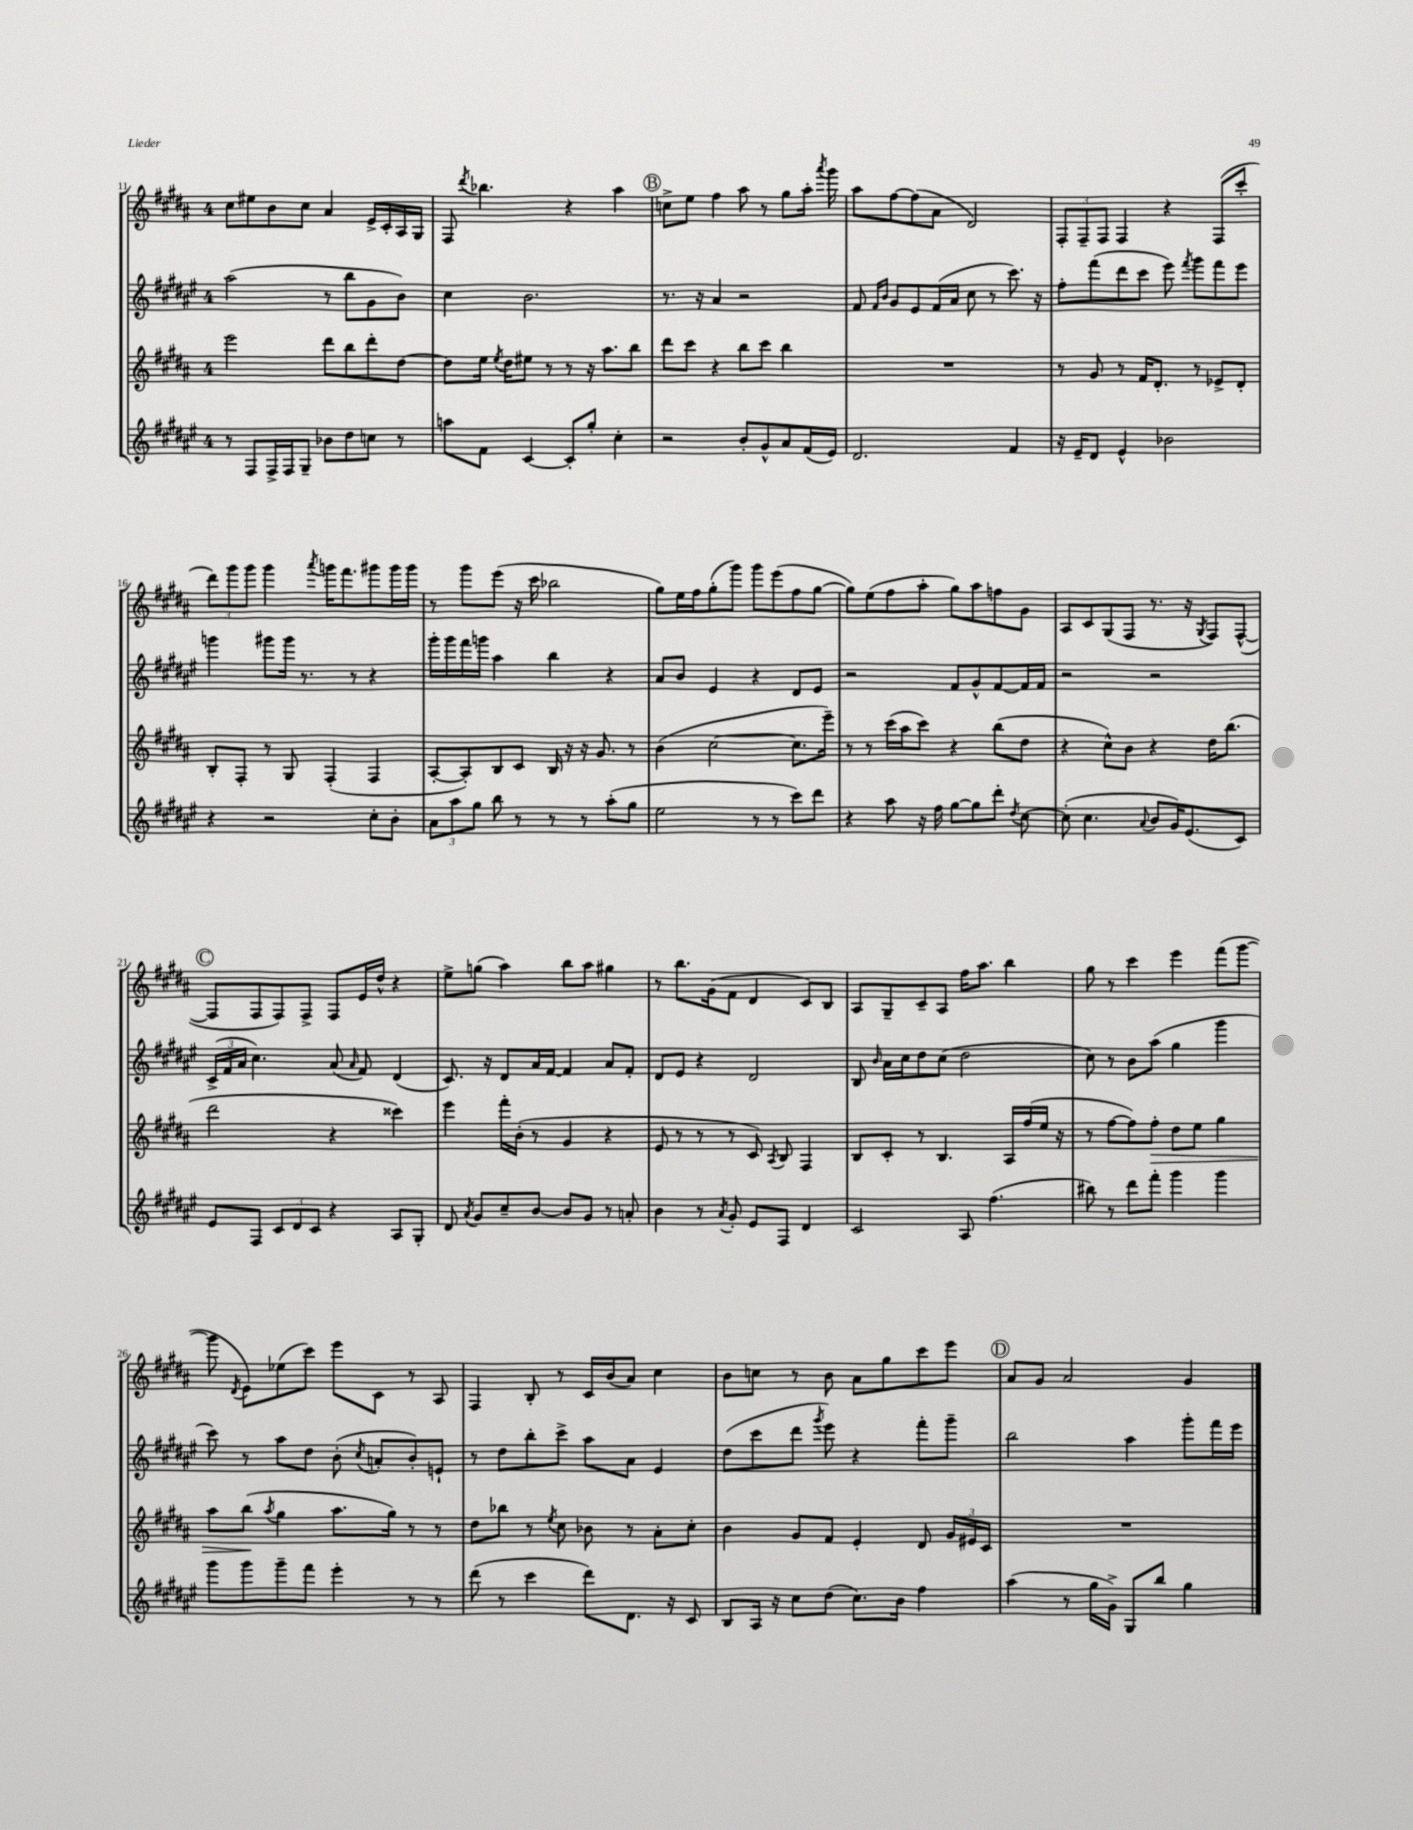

**kern	**kern	**dynam	**kern	**kern
*part4	*part3	*part3	*part2	*part1
*staff4	*staff3	*staff3	*staff2	*staff1
*clefG2	*clefG2	*	*clefG2	*clefG2
*k[f#c#g#d#a#e#]	*k[f#c#g#d#a#]	*	*k[f#c#g#d#a#e#]	*k[f#c#g#d#a#]
*M4/4	*M4/4	*	*M4/4	*M4/4
=11	=11	=11	=11	=11
8r	2eee\	.	(2aa#\	8cc#\L
8F#/L	.	.	.	8ee#X\
16F#^/L	.	.	.	8b\
16F#/J	.	.	.	.
8G#~/J	.	.	.	8cc#\J
8b-X\L	8ddd#\L	.	8r	4a#/
8dd#\	8bb\	.	8bb\L	.
8ccn\J	8ddd#'\	.	8g#\	16e^/LL
.	.	.	.	16c#'/
8r	[8dd#\J	.	8b\J)	16A#/
.	.	.	.	16G#/JJ
=12	=12	=12	=12	=12
8aan\L	8dd#\L]	.	4cc#\	8F#/
.	.	.	.	8qddd#/
8f#\J	16ee\Jk	.	.	4.bb-X\
.	8qee/	.	.	.
.	16dd#\KL	.	.	.
[4c#/	8ee#X\J	.	2.b\	.
.	8r	.	.	.
8c#'/L]	8r	.	.	4r
8gg#'/J	16r	.	.	.
.	8.aa#\L	.	.	.
4cc#'\	.	.	.	4aa#\
.	8bb\J	.	.	.
!!LO:REH:place=s1:t=B
=13	=13	=13	=13	=13
2r	8ddd#\L	.	8.r	8ccn^\L
.	8ccc#\J	.	.	8ee\J
.	.	.	16r	.
.	4r	.	4a#/	4ff#\
8b'/L	8bb\L	.	2r	8aa#\
8g#^^/	8ccc#\J	.	.	8r
8a#/	4bb\	.	.	8gg#\L
(16f#/L	.	.	.	16aa#'\Jk
.	.	.	.	8qaaa#/
16e#/JJ)	.	.	.	16ggg#\
=14	=14	=14	=14	=14
2.d#/	1r	.	8f#/	8aa#\L
.	.	.	16qqf#/LL	.
.	.	.	16qqb/JJ	.
.	.	.	8g#/L	[8ff#\
.	.	.	8e#/	(8ff#\]
.	.	.	(16f#/L	8a#\J
.	.	.	16a#/JJ	.
.	.	.	8cc#\	2d#/)
.	.	.	8r	.
4f#/	.	.	8.ccc#\)	.
.	.	.	16r	.
=15	=15	=15	=15	=15
16r	8r	.	8ff#'\L	12F#'/L
16e#~/KL	.	.	.	.
.	.	.	.	12F#~/
8d#/J	8g#/	.	(8fff#\	.
.	.	.	.	12F#/J
4e#^^/	8r	.	8ddd#\	4F#/
.	16f#/KL	.	8ccc#\J	.
.	8.d#'/J	.	.	.
2b-X\	.	.	8eee#\)	4r
.	.	.	8qfff#/	.
.	8r	.	8ggg#\L	.
.	8e-X^/L	.	8fff#\	(8F#/L
.	8d#'/J	.	8eee#\J	8ccc#'/J
!!LO:LB:g=z
=16	=16	=16	=16	=16
4r	8B'/L	.	4gggn\	12ddd#\L)
.	.	.	.	12ggg#\
.	8F#'/J	.	.	.
.	.	.	.	12ggg#\J
2r	8r	.	8ggg#X\L	4ggg#\
.	8G#/	.	16ggg#\Jk	.
.	.	.	8.r	.
.	.	.	.	8qaaa#/
.	(4F#'/	.	.	16gggn\KL
.	.	.	.	8.fff#\
.	.	.	8r	.
8cc#'\L	4F#/	.	4r	8ggg#X\
8b'\J	.	.	.	16ggg#\L
.	.	.	.	16ggg#\JJ
=17	=17	=17	=17	=17
12a#\L	[8A#'/L	.	16ggg#'\LL	8r
.	.	.	16ggg#\	.
12aa#\	.	.	.	.
.	8A#'/])	.	16fff#\	8ggg#\L
12gg#\J	.	.	.	.
.	.	.	16gggn\JJ	.
8bb\	8B/	.	4aa#\	(8eee\J
8r	8c#/J	.	.	16r
.	.	.	.	16ccc#\
8r	16B/	.	4bb\	2bb-X\
.	16r	.	.	.
8r	16r	.	.	.
.	8.g#/	.	.	.
(8aa#'\L	.	.	4r	.
8gg#\J	8r	.	.	.
=18	=18	=18	=18	=18
2ee#\	(4b\	.	8a#/L	8gg#\L)
.	.	.	8b/J	16ee\L
.	.	.	.	16ff#\J
.	[2cc#\	.	4e#/	(8gg#'\
.	.	.	.	8ggg#\J)
8r	.	.	4r	8ggg#\L
8r	.	.	.	(8eee\
8ccc#\L)	8.cc#\L]	.	8d#/L	8ff#\
8ddd#\J	.	.	8e#/J	[8gg#\J
.	16eee~\Jk)	.	.	.
=19	=19	=19	=19	=19
4r	8r	.	2r	8gg#\L])
.	8r	.	.	(8ee\
8aa#\	(16ccc#\LL	.	.	8ff#\
.	16aa#\J	.	.	.
16r	8ccc#\J)	.	.	8aa#'\J
16ff#\	.	.	.	.
[8gg#\L	4r	.	8f#/L	8gg#\L)
8gg#\]	.	.	8g#^^/	8aa#\
8ddd#'\J	(8bb\L	.	[8f#/	8ffn\
8qdd#/	.	.	.	.
[8cc#\	8dd#\J	.	16f#/L]	8g#\J
.	.	.	16f#/JJ	.
=20	=20	=20	=20	=20
(8cc#'\]	4r	.	2r	8A#/L
4.cc#\	.	.	.	8c#/
.	8cc#^^\L)	.	.	(8G#/
.	8b\J	.	.	8F#/J
8qqa#/	.	.	.	.
8b/L	4r	.	2r	8.r
16g#/K)	.	.	.	.
(8.e#/	.	.	.	16r
.	.	.	.	8qG#/
.	16dd#\KL	.	.	8F#/L)
.	(8.bb\J	.	.	.
8c#/J)	.	.	.	([8F#^^/J
!!LO:LB:g=z
!!LO:REH:place=s1:t=C
=21	=21	=21	=21	=21
8e#/L	2ddd#\	.	(24c#^/LL	8F#/L]
.	.	.	24f#/	.
.	.	.	24a#/JJ	.
8F#/J	.	.	4.cc#\)	8F#/
12c#/L	.	.	.	8F#/)
12d#/	.	.	.	.
.	.	.	.	8F#^/J
12c#/J	.	.	.	.
4r	4r	.	(8a#/	8F#/L
.	.	.	16qqa#/	.
.	.	.	8f#/)	16e/L
.	.	.	.	16dd#^^/JJ
8A#/L	4ccc##X\)	.	(4d#/	4r
8G#'/J	.	.	.	.
=22	=22	=22	=22	=22
8d#/	4eee\	.	8.c#/)	8ee^\L
8qa#/	.	.	.	.
8g#/L	.	.	.	(8ggn\J
.	.	.	16r	.
8cc#~/	16fff#'\LL	.	8d#/L	4aa#\)
.	(16b'\JJ	.	.	.
[8b/J	8r	.	16a#/L	.
.	.	.	[16f#/JJ	.
8b/L]	4g#/	.	4f#/]	8bb\L
8g#/J	.	.	.	8aa#\J
8r	4r	.	8a#/L	4gg#X\
8an'/	.	.	8f#'/J	.
=23	=23	=23	=23	=23
4b\	8e/	.	8d#/L	8r
.	8r	.	8e#/J	8.bb\L
8r	8r	.	4r	.
.	.	.	.	(16g#\k
8qa#/	.	.	.	.
8g#'/	8r	.	.	8f#\J
8e#/L	8c#/)	.	2d#/	4d#/
.	8qA#/	.	.	.
8F#/J	8B/	.	.	.
4d#/	4F#/	.	.	8c#/L)
.	.	.	.	8B/J
=24	=24	=24	=24	=24
2c#/	8B/L	.	8B/	8A#/L
.	.	.	16qqb/	.
.	8c#'/J	.	16a#\LL	8G#~/
.	.	.	16cc#\J	.
.	8r	.	8dd#\	8c#~/
.	4.B/	.	(8cc#\J	8A#/J
8A#/	.	.	2dd#\	16ff#\KL
.	.	.	.	8.aa#\J
(4.ff#\	.	.	.	.
.	16A#/LL	.	.	4bb\
.	(16ff#/	.	.	.
.	16ee/JJ	.	.	.
.	16r	.	.	.
=25	=25	=25	=25	=25
8bb#X\)	8r	.	8cc#\)	8gg#\
8r	[8ff#\L	.	8r	8r
8ddd#\L	8ff#\])	.	8b\L	4ccc#\
!	!	!LO:HP:b	!	!
8fff#'\J	8ff#'\J	>	(8aa#\J	.
4ggg#\	8dd#\L	.	4gg#\	4eee\
.	8ee\J	.	.	.
4ggg#\	4gg#\	.	4ggg#\	(8fff#\L
.	.	.	.	[8ggg#\J
!!LO:LB:g=z
=26	=26	=26	=26	=26
8ggg#\L	8aa#\L	.	8ccc#\)	8ggg#\]
.	.	.	.	8qd#/
8ggg#\	(8bb\J	.	8r	8e\L)
.	8qaa#/	.	.	.
8ggg#~\	4gg#\	]	8aa#\L	(8ee-X\
8fff#\J	.	.	8dd#\J	8ccc#\J)
4eee#'\	8.aa#\L	.	(8b'\	8eee\L
.	.	.	8qcc#/	.
.	.	.	8an'/L	8c#\J
.	16gg#\Jk)	.	.	.
8r	8r	.	8b'/)	8r
8r	8r	.	8en`/J	8A#/
=27	=27	=27	=27	=27
(8ddd#\	8dd#\L	.	8r	4F#/
8r	8bb-X\J	.	8dd#\L	.
4ccc#\	8r	.	8bb'\	8B'/
.	8qee/	.	.	.
.	8cc#\	.	8ccc#^\J	8r
8ddd#\L)	8b-X\	.	8aa#\L	16c#/LL
.	.	.	.	(16b/J
8.d#\J	8r	.	8a#\J	8a#/J)
.	8a#'\L	.	4e#/	4cc#\
16r	.	.	.	.
8c#/	8cc#'\J	.	.	.
=28	=28	=28	=28	=28
8B/L	4b\	.	(8dd#\L	8b\L
16A#/Jk	.	.	8ccc#\	8ccn\J
16r	.	.	.	.
8cc#\L	8g#/L	.	8ddd#\J	8r
.	.	.	8qggg#/	.
(8dd#\J	8f#/J	.	8eee#\)	8b\
8.cc#\L)	4e'/	.	4r	8a#\L
.	.	.	.	8gg#\
16b\Jk	.	.	.	.
4ff#\	8d#/	.	8fff#'\L	8ccc#\
.	24g#/LL	.	8ggg#~\J	8eee\J
.	24e#X/	.	.	.
.	24c#/JJ	.	.	.
!!LO:REH:place=s1:t=D
=29	=29	=29	=29	=29
(4aa#\	1r	.	2bb\	8a#/L
.	.	.	.	8g#/J
8r	.	.	.	2a#/
16gg#\LL	.	.	.	.
16g#^\JJ)	.	.	.	.
8G#/L	.	.	4aa#\	.
8bb/J	.	.	.	.
4gg#\	.	.	8ggg#'\L	4g#/
.	.	.	16fff#\L	.
.	.	.	16eee#\JJ	.
==	==	==	==	==
*-	*-	*-	*-	*-
